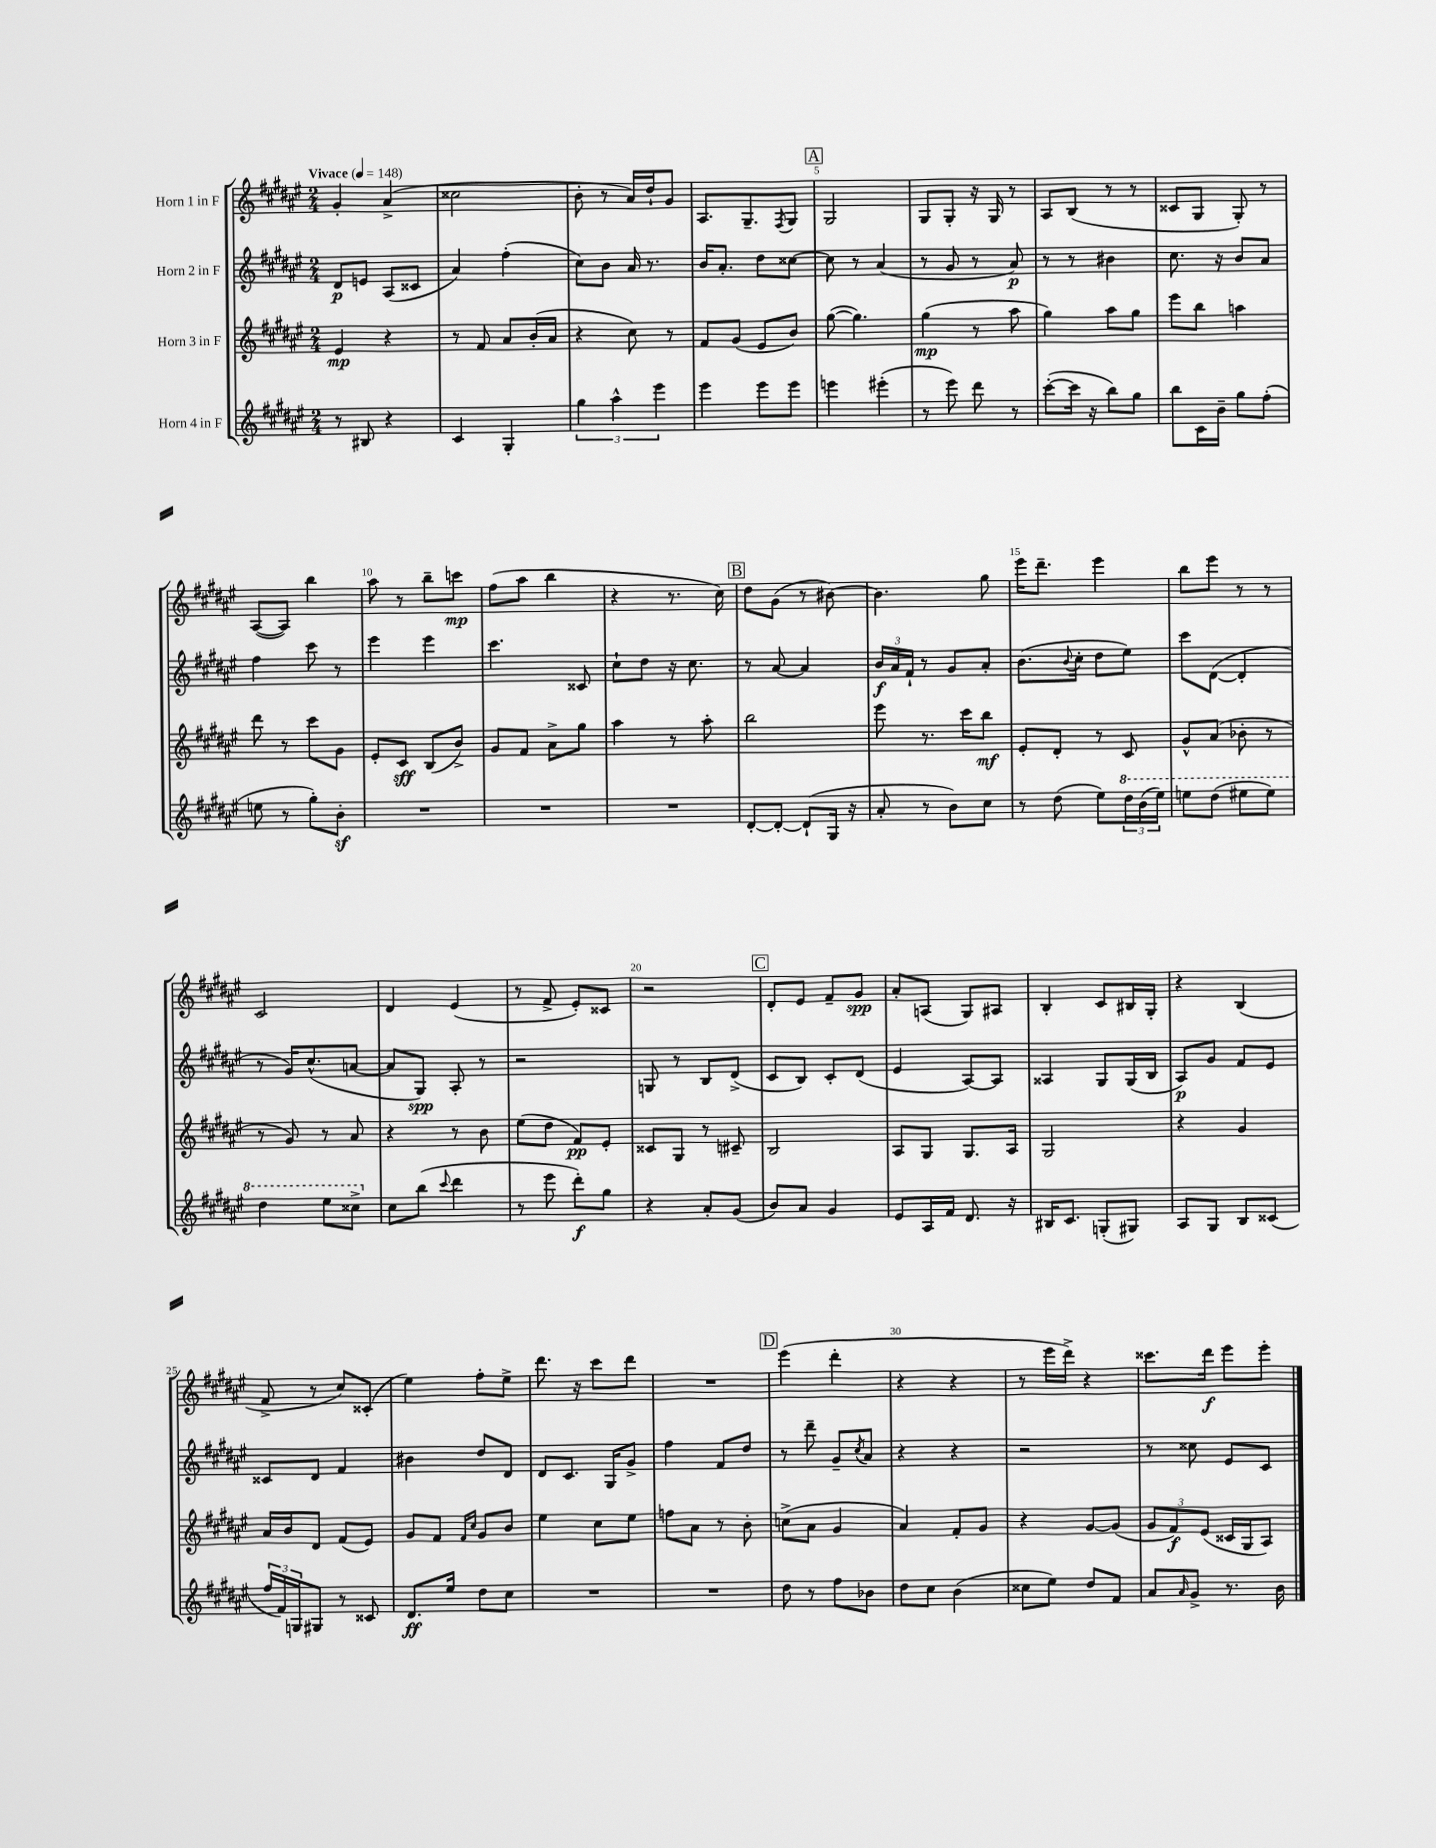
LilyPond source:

<<
\new StaffGroup <<
\new Staff = "s0" \with { instrumentName = "Horn 1 in F" } {
    \clef treble \key fis \major \numericTimeSignature \time 2/4 \tempo "Vivace" 4 = 148
    gis'4-. ais'4->( |
    cisis''2 |
    b'8-. r8 ais'16) dis''16-! gis'8 |
    ais8. gis8.-- \acciaccatura { fis8 } gis8 |
    \mark \markup { \box "A" } gis2 |
    gis8 gis8-. r16 gis16 r8 |
    ais8 b8( r8 r8 |
    cisis'8 gis8 gis8-.) r8 |
    ais8~( ais8) b''4 |
    ais''8 r8 b''8-- c'''8\mp |
    fis''8( ais''8 b''4 |
    r4 r8. cis''16) |
    \mark \markup { \box "B" } dis''8 gis'8( r8 bis'8~) |
    bis'4. gis''8 |
    eis'''16 dis'''8.-- eis'''4 |
    b''8 eis'''8 r8 r8 |
    cis'2 |
    dis'4 eis'4( |
    r8 fis'8-> eis'8-.) cisis'8 |
    r2 |
    \mark \markup { \box "C" } dis'8-. eis'8 fis'8-- gis'8\spp |
    ais'8-. a8( gis8) ais8 |
    b4-. cis'8 bis16 gis16-. |
    r4 b4( |
    fis'8-> r8 cis''8) cisis'8-.( |
    eis''4) fis''8-. eis''8-> |
    dis'''8. r16 cis'''8 dis'''8 |
    R2 |
    \mark \markup { \box "D" } eis'''4( dis'''4-. |
    r4 r4 |
    r8 eis'''16 dis'''16->) r4 |
    cisis'''8. dis'''16\f eis'''8 eis'''8-. \bar "|." |
}
\new Staff = "s1" \with { instrumentName = "Horn 2 in F" } {
    \clef treble \key fis \major \numericTimeSignature \time 2/4
    dis'8\p e'8 ais8( cisis'8 |
    ais'4) fis''4-.( |
    cis''8) b'8 ais'16 r8. |
    b'16 ais'8.-. dis''8 cisis''8~ |
    \mark \markup { \box "A" } cisis''8 r8 ais'4( |
    r8 gis'8 r8 ais'8\p) |
    r8 r8 bis'4 |
    cis''8. r16 b'8 ais'8 |
    fis''4 cis'''8 r8 |
    eis'''4 eis'''4 |
    cis'''4. cisis'8 |
    cis''8-! dis''8 r16 cis''8. |
    \mark \markup { \box "B" } r8 ais'8~ ais'4 |
    \tuplet 3/2 { b'16\f ais'16 fis'16-! } r8 gis'8 ais'8-. |
    b'8.( \appoggiatura { b'8 } cis''16-. dis''8 eis''8) |
    cis'''8 dis'8~( dis'4-. |
    r8 gis'16) cis''8.-^( a'8~ |
    a'8 gis8\spp) ais8-. r8 |
    r2 |
    g8 r8 b8 dis'8->( |
    \mark \markup { \box "C" } cis'8 b8) cis'8-. dis'8( |
    eis'4 ais8~) ais8 |
    aisis4 gis8 gis16( b16 |
    ais8\p) gis'8 fis'8 eis'8 |
    cisis'8 dis'8 fis'4 |
    bis'4 dis''8 dis'8 |
    dis'8 cis'8. gis16 gis'8-> |
    fis''4 fis'8 dis''8 |
    \mark \markup { \box "D" } r8 dis'''8-- gis'8-- \acciaccatura { cis''8 } ais'8 |
    r4 r4 |
    r2 |
    r8 cisis''8 eis'8 cis'8 \bar "|." |
}
\new Staff = "s2" \with { instrumentName = "Horn 3 in F" } {
    \clef treble \key fis \major \numericTimeSignature \time 2/4
    eis'4\mp r4 |
    r8 fis'8 ais'8 b'16-.( ais'16 |
    r4 cis''8) r8 |
    fis'8 gis'8( eis'8 b'8) |
    \mark \markup { \box "A" } gis''8~( gis''4.) |
    gis''4\mp( r8 ais''8 |
    gis''4) ais''8 gis''8 |
    eis'''8 b''8 a''4 |
    dis'''8 r8 cis'''8 gis'8 |
    eis'8-. cis'8\sff b8( b'8->) |
    gis'8 fis'8 ais'8-> gis''8 |
    ais''4 r8 ais''8-. |
    \mark \markup { \box "B" } b''2 |
    eis'''8 r8. cis'''16 b''8\mf |
    eis'8-. dis'8-. r8 cis'8 |
    gis'8-^ ais'8( bes'8-. r8 |
    r8 gis'8) r8 ais'8 |
    r4 r8 b'8 |
    eis''8( dis''8 fis'8\pp) eis'8-. |
    cisis'8 gis8 r8 cis'8-- |
    \mark \markup { \box "C" } b2 |
    ais8 gis8 gis8. ais16 |
    gis2 |
    r4 gis'4 |
    ais'16 b'16 dis'8 fis'8( eis'8) |
    gis'8 fis'8 \grace { fis'16 cis''16 } gis'8 b'8 |
    eis''4 cis''8 eis''8 |
    f''8 ais'8 r8 b'8-. |
    \mark \markup { \box "D" } c''8->( ais'8 gis'4 |
    ais'4) fis'8-. gis'8 |
    r4 gis'8~ gis'8( |
    \tuplet 3/2 { gis'8 fis'8\f) eis'8( } cisis'16 gis16 ais8) \bar "|." |
}
\new Staff = "s3" \with { instrumentName = "Horn 4 in F" } {
    \clef treble \key fis \major \numericTimeSignature \time 2/4
    r8 bis8 r4 |
    cis'4 gis4-. |
    \tuplet 3/2 { gis''4 ais''4-^ eis'''4 } |
    eis'''4 eis'''8 eis'''8 |
    \mark \markup { \box "A" } e'''4 eis'''4-.( |
    r8 eis'''8) dis'''8 r8 |
    cis'''8~-.( cis'''16 r16 b''8) gis''8 |
    b''8 cis'16 b'16-- gis''8 fis''8-.( |
    e''8 r8 gis''8-.) b'8-.\sf |
    R2 |
    R2 |
    R2 |
    \mark \markup { \box "B" } dis'8~-. dis'8~-. dis'8-!( gis16 r16 |
    ais'8-. r8 b'8) cis''8 |
    r8 dis''8( eis''8) \tuplet 3/2 { \ottava #1 dis'''16 b''16( eis'''16) } |
    e'''8 dis'''8( eis'''8 eis'''8) |
    dis'''4 eis'''8 cisis'''8-> \ottava #0 |
    cis''8 b''8( \appoggiatura { cis'''8 } dis'''4 |
    r8 eis'''8 dis'''8-.\f) gis''8 |
    r4 ais'8-. gis'8( |
    \mark \markup { \box "C" } b'8) ais'8 gis'4 |
    eis'8 ais16 fis'16 dis'8. r16 |
    bis16 cis'8. g8-.( gis8) |
    ais8 gis8 b8 cisis'8( |
    \tuplet 3/2 { fis''16 fis'16) g16 } gis8 r8 cisis'8 |
    dis'8.\ff eis''16 dis''8 cis''8 |
    R2 |
    R2 |
    \mark \markup { \box "D" } dis''8 r8 fis''8 bes'8 |
    dis''8 cis''8 b'4( |
    cisis''8 eis''8) dis''8 fis'8 |
    ais'8 \grace { ais'16 } gis'8-> r8. b'16 \bar "|." |
}
>>
>>
\layout { \context { \Score \override BarNumber.break-visibility = ##(#f #t #t) barNumberVisibility = #(every-nth-bar-number-visible 5) } }
